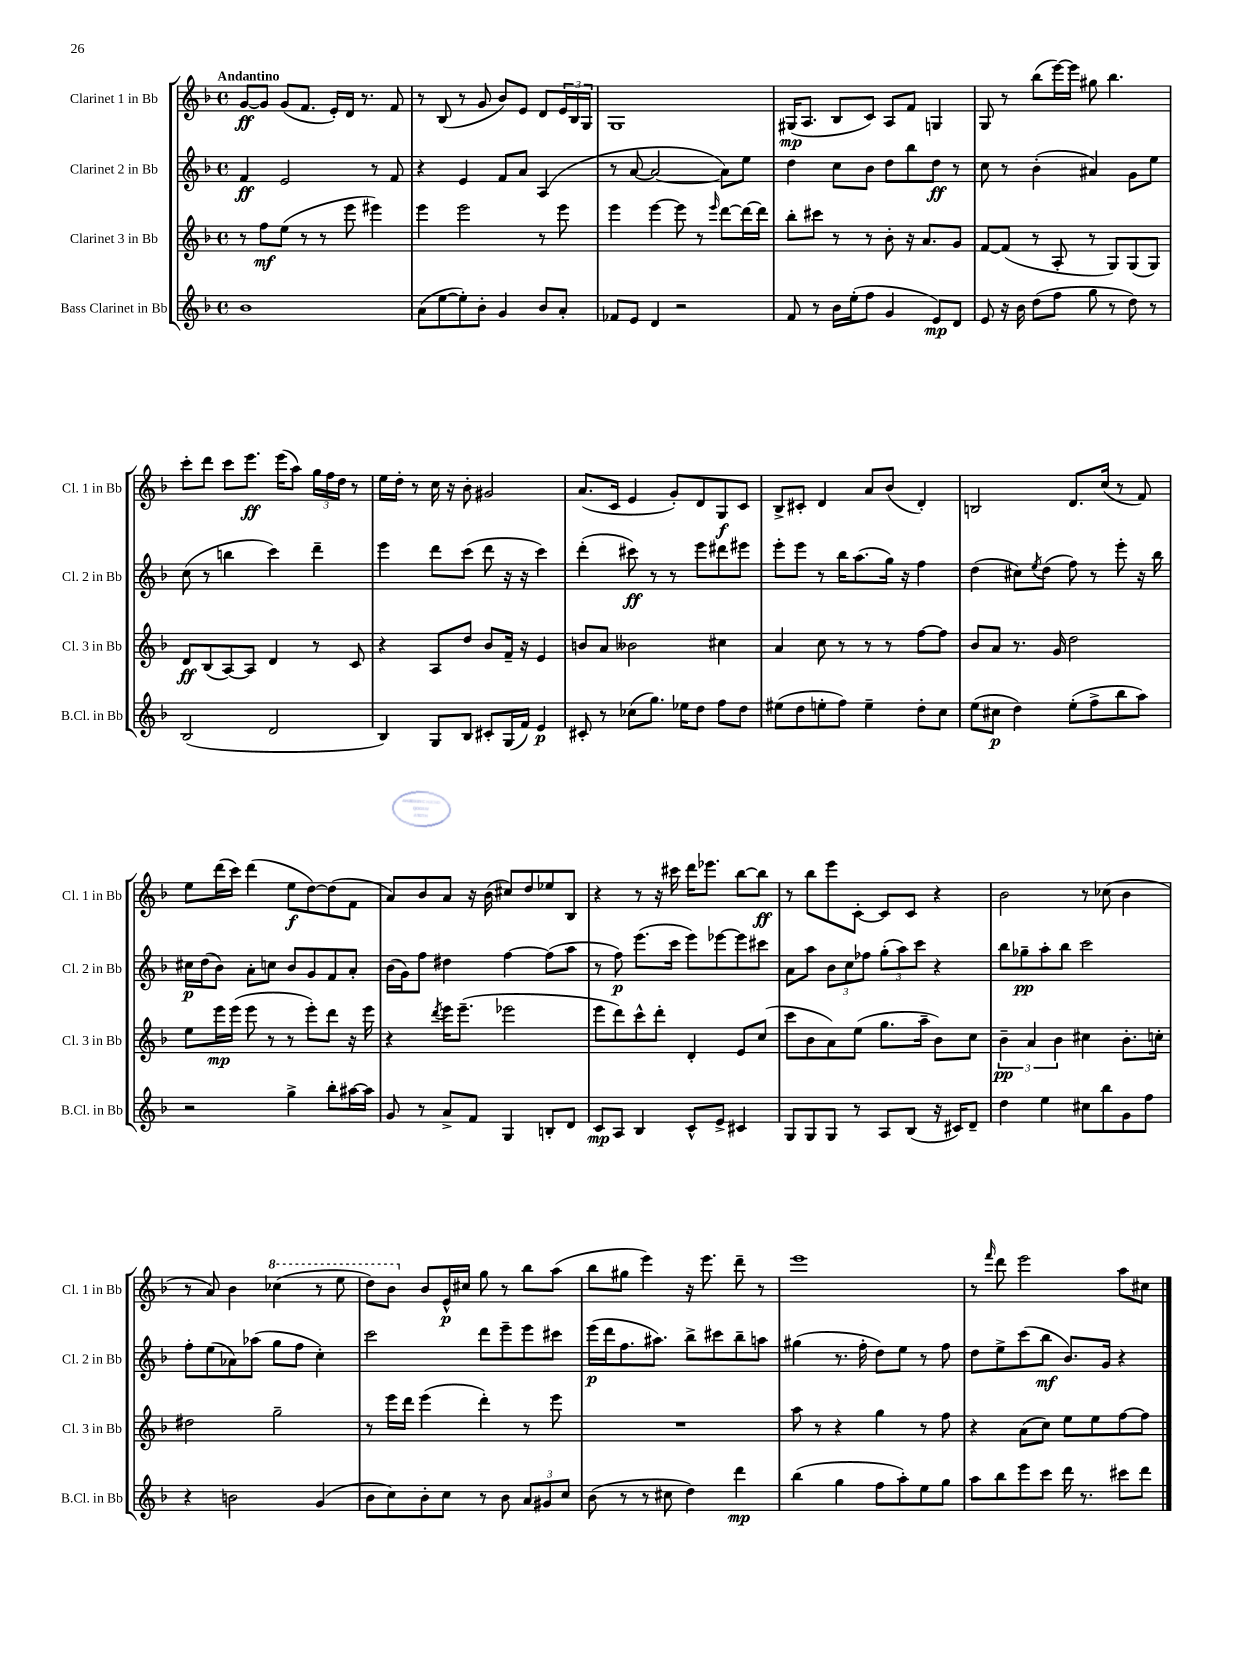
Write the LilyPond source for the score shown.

<<
\new StaffGroup <<
\new Staff = "s0" \with { instrumentName = "Clarinet 1 in Bb" shortInstrumentName = "Cl. 1 in Bb" } {
    \clef treble \key f \major \defaultTimeSignature \time 4/4 \tempo "Andantino"
    g'8~\ff g'8 g'8( f'8. e'16-.) d'16 r8. f'8 |
    r8 bes8( r8 g'8 bes'8) e'8 d'8 \tuplet 3/2 { e'16 bes16 g16 } |
    g1 |
    gis16\mp( a8. bes8 c'8) a8 f'8 g4 |
    g8 r8 bes''8( e'''16~) e'''16 gis''8 bes''4. |
    c'''8-. d'''8 c'''8 e'''8.\ff e'''16( a''8) \tuplet 3/2 { g''16 f''16 d''16 } r8 |
    e''16 d''16-. r8 c''16 r16 bes'8-. gis'2 |
    a'8.( c'16 e'4 g'8-.) d'8 g8\f c'8 |
    bes8-> cis'8-. d'4 a'8 bes'8( d'4-.) |
    b2 d'8. c''16( r8 f'8) |
    e''8 d'''16( c'''16) d'''4( e''8\f d''8~) d''8( f'8 |
    a'8) bes'8 a'8 r16 bes'16( cis''8) d''8 ees''8 bes8 |
    r4 r8 r16 cis'''16 d'''16 ees'''8. bes''8~ bes''8\ff |
    r8 bes''8 e'''8 c'8~-. c'8 c'8 r4 |
    bes'2 r8 ces''8( bes'4 |
    r8 a'8) bes'4 \ottava #1 ces'''4( r8 e'''8 |
    d'''8) bes''8 \ottava #0 bes'8 e'16-^\p cis''16 g''8 r8 bes''8 a''8( |
    bes''8 gis''8 e'''4) r16 e'''8. d'''8-- r8 |
    e'''1 |
    r8 \grace { f'''16 } d'''8 e'''2 a''8 cis''8 \bar "|." |
}
\new Staff = "s1" \with { instrumentName = "Clarinet 2 in Bb" shortInstrumentName = "Cl. 2 in Bb" } {
    \clef treble \key f \major \defaultTimeSignature \time 4/4
    f'4\ff e'2 r8 f'8 |
    r4 e'4 f'8 a'8 a4( |
    r8 a'8~ a'2~ a'8) e''8 |
    d''4 c''8 bes'8 d''8 bes''8 d''8\ff r8 |
    c''8 r8 bes'4-.( ais'4) g'8 e''8 |
    c''8( r8 b''4 c'''4) d'''4-- |
    e'''4 d'''8 c'''8( d'''8 r16 r16 c'''4) |
    d'''4-.( cis'''8\ff) r8 r8 e'''8 dis'''8 eis'''8 |
    e'''8-. e'''8 r8 bes''16 a''8.( g''16) r16 f''4 |
    d''4( cis''8) \acciaccatura { e''8 } d''8( f''8) r8 e'''8-. r16 bes''16 |
    cis''16\p d''16( bes'8) a'8-. c''8 bes'8 g'8 f'8 a'8-. |
    bes'16( g'16) f''8 dis''4 f''4~ f''8( a''8 |
    r8 f''8\p) e'''8.( c'''16 e'''8) ees'''8~ ees'''8 cis'''8 |
    a'8 a''8 \tuplet 3/2 { bes'8 c''8 fes''8 } \tuplet 3/2 { g''8-.( a''8) c'''8 } r4 |
    bes''8 ges''8--\pp a''8-. bes''8 c'''2 |
    f''8-. e''8( aes'8) aes''8( g''8 f''8 c''4-.) |
    c'''2 d'''8 e'''8-- e'''8 cis'''8 |
    e'''16\p( d'''16 f''8. ais''8.) bes''8-> cis'''8 bes''8-- a''8 |
    gis''4( r8. f''16-. d''8) e''8 r8 f''8 |
    d''8 e''8-> c'''8( bes''8\mf bes'8.) g'16 r4 \bar "|." |
}
\new Staff = "s2" \with { instrumentName = "Clarinet 3 in Bb" shortInstrumentName = "Cl. 3 in Bb" } {
    \clef treble \key f \major \defaultTimeSignature \time 4/4
    r8 f''8\mf e''8( r8 r8 e'''8 eis'''4) |
    e'''4 e'''2 r8 e'''8 |
    e'''4 e'''4~ e'''8 r8 \grace { e'''16 } d'''8~ d'''16~ d'''16 |
    bes''8-. cis'''8 r8 r8 bes'8-. r16 a'8. g'8 |
    f'8~ f'8( r8 a8-. r8 g8) g8( g8) |
    d'8\ff bes8( a8~) a8 d'4 r8 c'8 |
    r4 a8 d''8 bes'8 f'16-- r16 e'4 |
    b'8 a'8 beses'2 cis''4 |
    a'4 c''8 r8 r8 r8 f''8~ f''8 |
    bes'8 a'8 r8. g'16 d''2 |
    e''8 e'''16\mp e'''16( e'''8 r8 r8 e'''8-.) d'''8 r16 e'''16 |
    r4 \acciaccatura { d'''8 } e'''16 e'''8.--( ees'''2 |
    e'''8 d'''8) c'''8-^ d'''8-. d'4-. e'8 c''8( |
    c'''8 bes'8 a'8) e''8( g''8. a''16-- bes'8) c''8 |
    \tuplet 3/2 { bes'4--\pp a'4 bes'4 } cis''4 bes'8.-. c''16-. |
    dis''2 g''2-- |
    r8 e'''16 d'''16 e'''4( d'''4-.) r8 e'''8 |
    R1 |
    a''8 r8 r4 g''4 r8 f''8 |
    r4 a'8( c''8) e''8 e''8 f''8~ f''8 \bar "|." |
}
\new Staff = "s3" \with { instrumentName = "Bass Clarinet in Bb" shortInstrumentName = "B.Cl. in Bb" } {
    \clef treble \key f \major \defaultTimeSignature \time 4/4
    bes'1 |
    a'8( e''8~ e''8-.) bes'8-. g'4 bes'8 a'8-. |
    fes'8 e'8 d'4 r2 |
    f'8 r8 bes'16 e''16-.( f''8 g'4 e'8\mp) d'8 |
    e'8 r16 bes'16 d''8( f''8 g''8 r8 d''8) r8 |
    bes2( d'2 |
    bes4) g8 bes8 cis'8-. g16( f'16) e'4\p |
    cis'8-. r8 ces''8( g''8.) ees''16 d''8 f''8 d''8 |
    eis''8( d''8 e''8-. f''8) e''4-- d''8-. c''8 |
    e''8( cis''8\p d''4) e''8-.( f''8-> bes''8 a''8) |
    r2 g''4-> bes''8-. ais''16~ ais''16 |
    g'8 r8 a'8-> f'8 g4 b8-. d'8 |
    c'8\mp a8 bes4 c'8-^ e'8-> cis'4 |
    g8 g8 g8 r8 a8 bes8( r16 cis'16) d'8-- |
    d''4 e''4 cis''8 bes''8 g'8 f''8 |
    r4 b'2 g'4( |
    bes'8 c''8) bes'8-. c''8 r8 bes'8 \tuplet 3/2 { a'8 gis'8 c''8 } |
    bes'8( r8 r8 cis''8 d''4) d'''4\mp |
    bes''4( g''4 f''8 a''8-.) e''8 g''8 |
    a''8 bes''8 e'''8 c'''8 d'''16 r8. cis'''8 d'''8 \bar "|." |
}
>>
>>
\layout { \context { \Score \remove "Bar_number_engraver" } }
